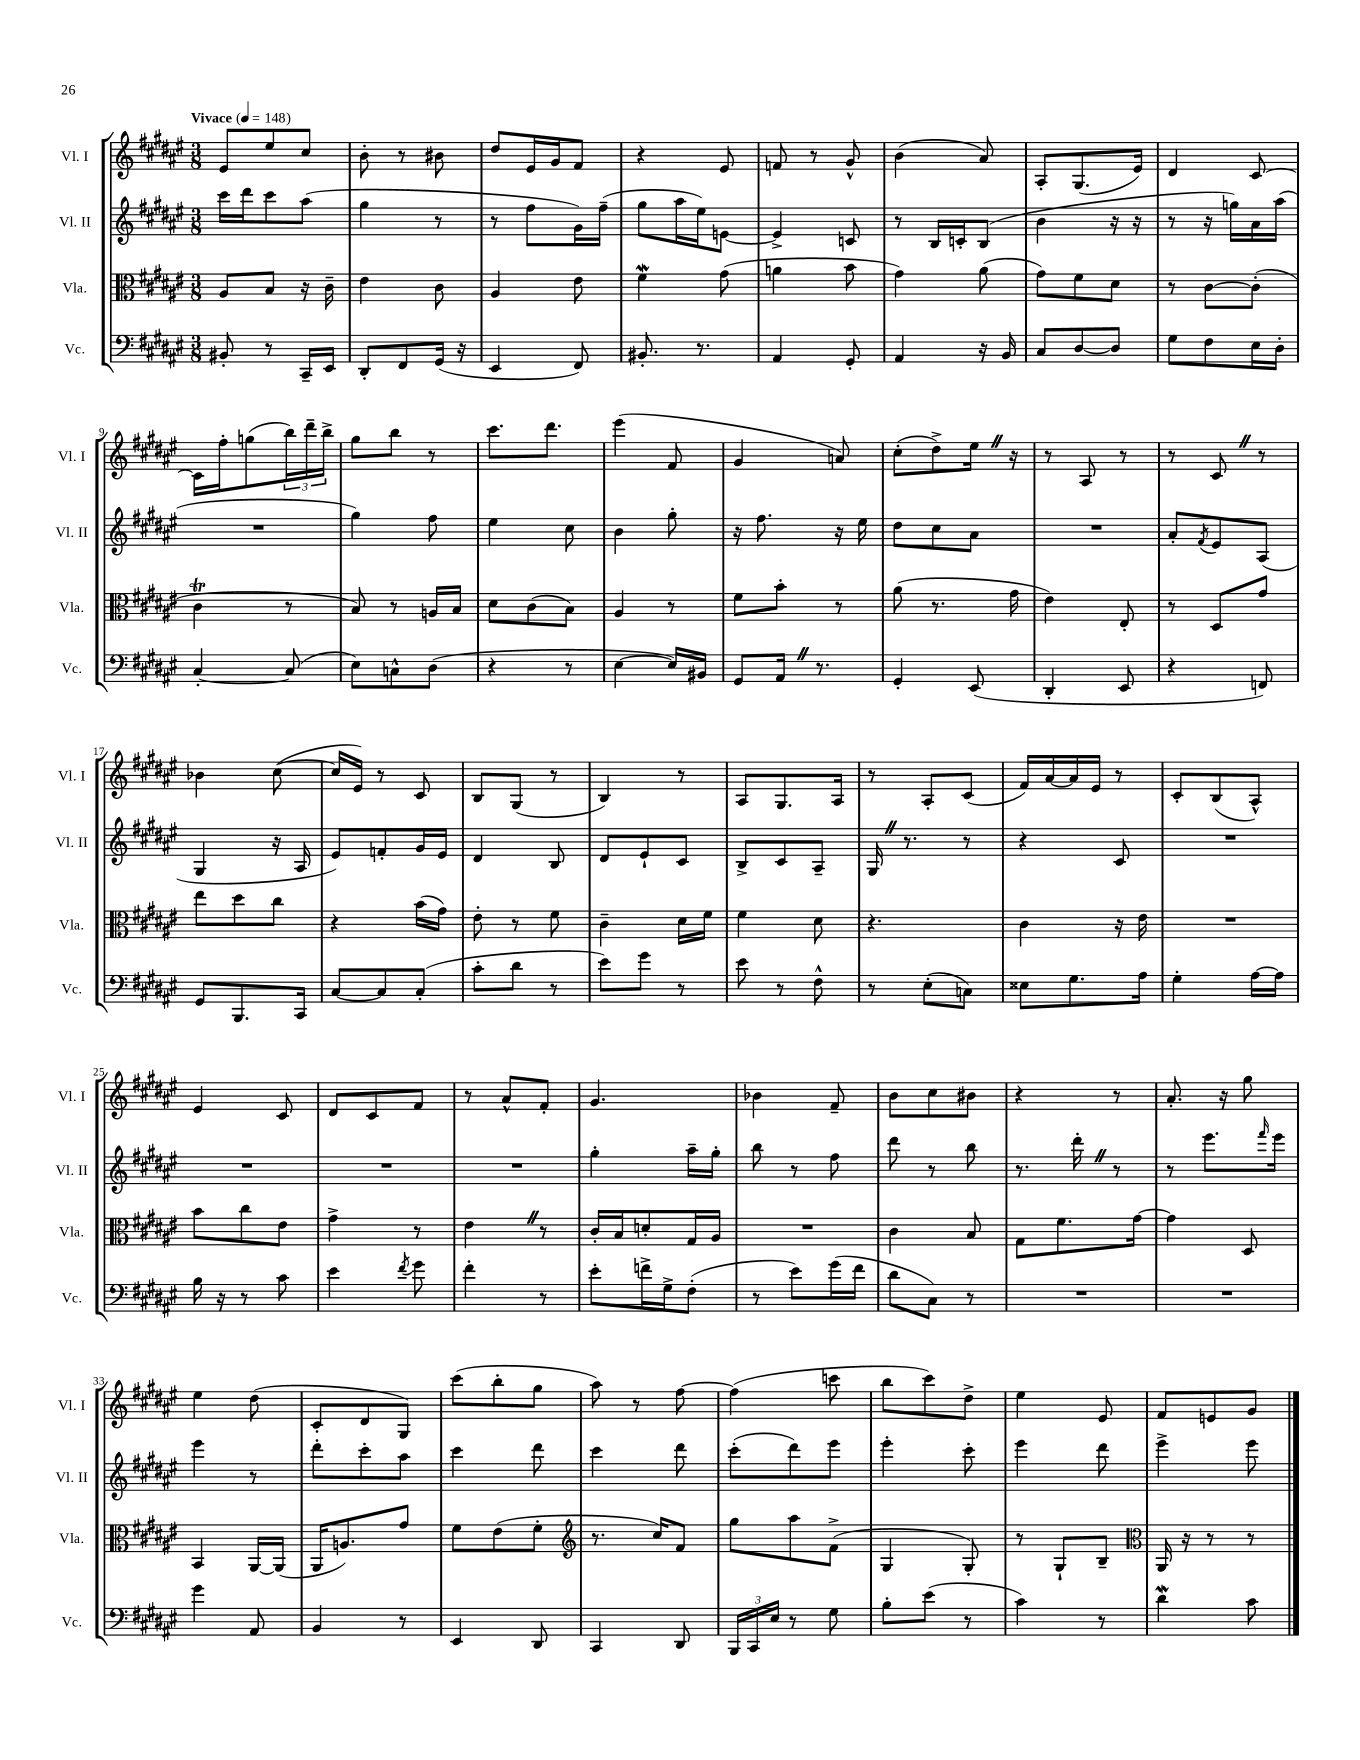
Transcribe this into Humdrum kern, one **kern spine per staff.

**kern	**kern	**kern	**kern
*staff4	*staff3	*staff2	*staff1
*clefF4	*clefC3	*clefG2	*clefG2
*k[f#c#g#d#a#e#]	*k[f#c#g#d#a#e#]	*k[f#c#g#d#a#e#]	*k[f#c#g#d#a#e#]
*M3/8	*M3/8	*M3/8	*M3/8
*MM148	*MM148	*MM148	*MM148
8BB#'	8A#	16ccc#	8e#
.	.	16ddd#	.
8r	8B	8ccc#	8ee#
16CC#~	16r	(8aa#	8cc#
16EE#	16c#~	.	.
=	=	=	=
8DD#'	4e#	4gg#	8b'
8FF#	.	.	8r
(16GG#	8c#	8r	8b#
16r	.	.	.
=	=	=	=
4EE#	4A#	8r	8dd#
.	.	8ff#	16e#
.	.	.	16g#
8FF#)	8e#	16g#)	8f#
.	.	(16ff#~	.
=	=	=	=
8.BB#'	4f#	8gg#	4r
.	.	16aa#	.
8.r	.	16ee#)	.
.	(8g#	[8e	8e#
=	=	=	=
4AA#	4a	4e^]	8f
.	.	.	8r
8GG#'	8b	8c	8g#^^
=	=	=	=
4AA#	4g#)	8r	(4b
.	.	16B	.
.	.	16c'	.
16r	(8a#	(8B	8a#)
16BB	.	.	.
=	=	=	=
8C#	8g#)	4b	8A#'
[8D#	8f#	.	(8.G#
8D#]	8d#	16r	.
.	.	16r	16e#)
=	=	=	=
8G#	8r	8r	4d#
8F#	[8c#	16r	.
.	.	16gg)	.
16E#	(8c#']	16a#	[8c#
16D#'	.	(16aa#	.
=	=	=	=
[4C#'	4c#	4.r	16c#]
.	.	.	16ff#'
.	.	.	(8gg
(8C#]	8r	.	24bb)
.	.	.	24ddd#~
.	.	.	24bb^
=	=	=	=
8E#)	8B)	4gg#)	8gg#
8C^^	8r	.	8bb
(8D#	16A	8ff#	8r
.	16B	.	.
=	=	=	=
4r	8d#	4ee#	8.ccc#
.	(8c#	.	.
.	.	.	8.ddd#
8r	8B)	8cc#	.
=	=	=	=
[4E#	4A#	4b	(4eee#
16E#])	8r	8gg#'	8f#
16BB#	.	.	.
=	=	=	=
8GG#	8f#	16r	4g#
.	.	8.ff#	.
16AA#	8b'	.	.
8.r	.	.	.
.	8r	16r	8a)
.	.	16ee#	.
=	=	=	=
4GG#'	(8a#	8dd#	(8cc#'
.	8.r	8cc#	8dd#^)
(8EE#	.	8a#	16ee#
.	16g#	.	16r
=	=	=	=
4DD#'	4e#)	4.r	8r
.	.	.	8A#
8EE#	8E#'	.	8r
=	=	=	=
4r	8r	8a#'	8r
.	.	8qf#	.
.	8D#	8e#	8c#
8FF)	8g#	(8A#	8r
=	=	=	=
8GG#	8ee#	4G#	4b-
8.BBB	8dd#	.	.
.	8cc#	16r	([8cc#
16CC#	.	16A#	.
=	=	=	=
[8C#	4r	8e#)	16cc#]
.	.	.	16e#)
8C#]	.	8f'	8r
(8C#'	(16b	16g#	8c#
.	16g#)	16e#	.
=	=	=	=
8c#'	8e#'	4d#	8B
8d#	8r	.	(8G#
8r	8f#	8B	8r
=	=	=	=
8e#)	4c#~	8d#	4B)
8g#	.	8e#`	.
8r	16d#	8c#	8r
.	16f#	.	.
=	=	=	=
8e#	4f#	8B^	8A#
8r	.	8c#	8.G#
8F#^^	8d#	8A#~	.
.	.	.	16A#
=	=	=	=
8r	4.r	16G#	8r
.	.	8.r	.
(8E#'	.	.	8A#'
8C)	.	8r	(8c#
=	=	=	=
8E##	4c#	4r	16f#)
.	.	.	[16a#
8.G#	.	.	16a#]
.	.	.	16e#
.	16r	8c#	8r
16A#	16e#	.	.
=	=	=	=
4G#'	4.r	4.r	8c#'
.	.	.	(8B
[16A#	.	.	8A#^^)
16A#]	.	.	.
=	=	=	=
16B	8b	4.r	4e#
16r	.	.	.
8r	8cc#	.	.
8c#	8e#	.	8c#
=	=	=	=
4e#	4g#^	4.r	8d#
.	.	.	8c#
8qf#	.	.	.
8g#	8r	.	8f#
=	=	=	=
4f#'	4e#	4.r	8r
.	.	.	8a#^^
8r	8r	.	8f#'
=	=	=	=
8e#'	16c#'	4gg#'	4.g#
.	16B	.	.
16f^	8d'	.	.
16G#^	.	.	.
(8F#'	16G#	16aa#~	.
.	16A#	16gg#'	.
=	=	=	=
8r	4.r	8bb	4b-
8e#)	.	8r	.
(16g#	.	8ff#	8f#~
16f#	.	.	.
=	=	=	=
8d#	4c#	8ddd#	8b
8C#)	.	8r	8cc#
8r	8B	8bb	8b#
=	=	=	=
4.r	8G#	8.r	4r
.	8.f#	.	.
.	.	16ddd#'	.
.	.	8r	8r
.	[16g#	.	.
=	=	=	=
4.r	4g#]	8r	8.a#'
.	.	8.eee#	.
.	.	.	16r
.	8D#	.	8gg#
.	.	16qqfff#	.
.	.	16eee#	.
=	=	=	=
4g#	4BB	4eee#	4ee#
8AA#	[16AA#	8r	(8dd#
.	(16AA#]	.	.
=	=	=	=
4BB	16AA#	8ddd#'	8c#'
.	8.A)	.	.
.	.	8ccc#'	8d#
8r	8g#	8aa#	8G#)
=	=	=	=
4EE#	8f#	4ccc#	(8ccc#
.	(8e#	.	8bb'
8DD#	8f#'	8ddd#	8gg#
=	=	=	=
*	*clefG2	*	*
4CC#	8.r	4ccc#	8aa#)
.	.	.	8r
.	16cc#)	.	.
8DD#	8f#	8ddd#	[8ff#
=	=	=	=
24BBB	8gg#	(8ccc#'	(4ff#]
24CC#	.	.	.
24E#	.	.	.
8r	8aa#	8ddd#)	.
8G#	(8f#^	8eee#	8ccc
=	=	=	=
8B'	4G#	4eee#'	8bb
(8e#	.	.	8ccc#)
8r	8G#')	8ccc#'	8dd#^
=	=	=	=
4c#)	8r	4eee#	4ee#
.	8G#`	.	.
8r	8B~	8ddd#	8e#
=	=	=	=
*	*clefC3	*	*
4d#	16AA#	4eee#^	8f#
.	16r	.	.
.	8r	.	8e
8c#	8r	8eee#	8g#
==	==	==	==
*-	*-	*-	*-
